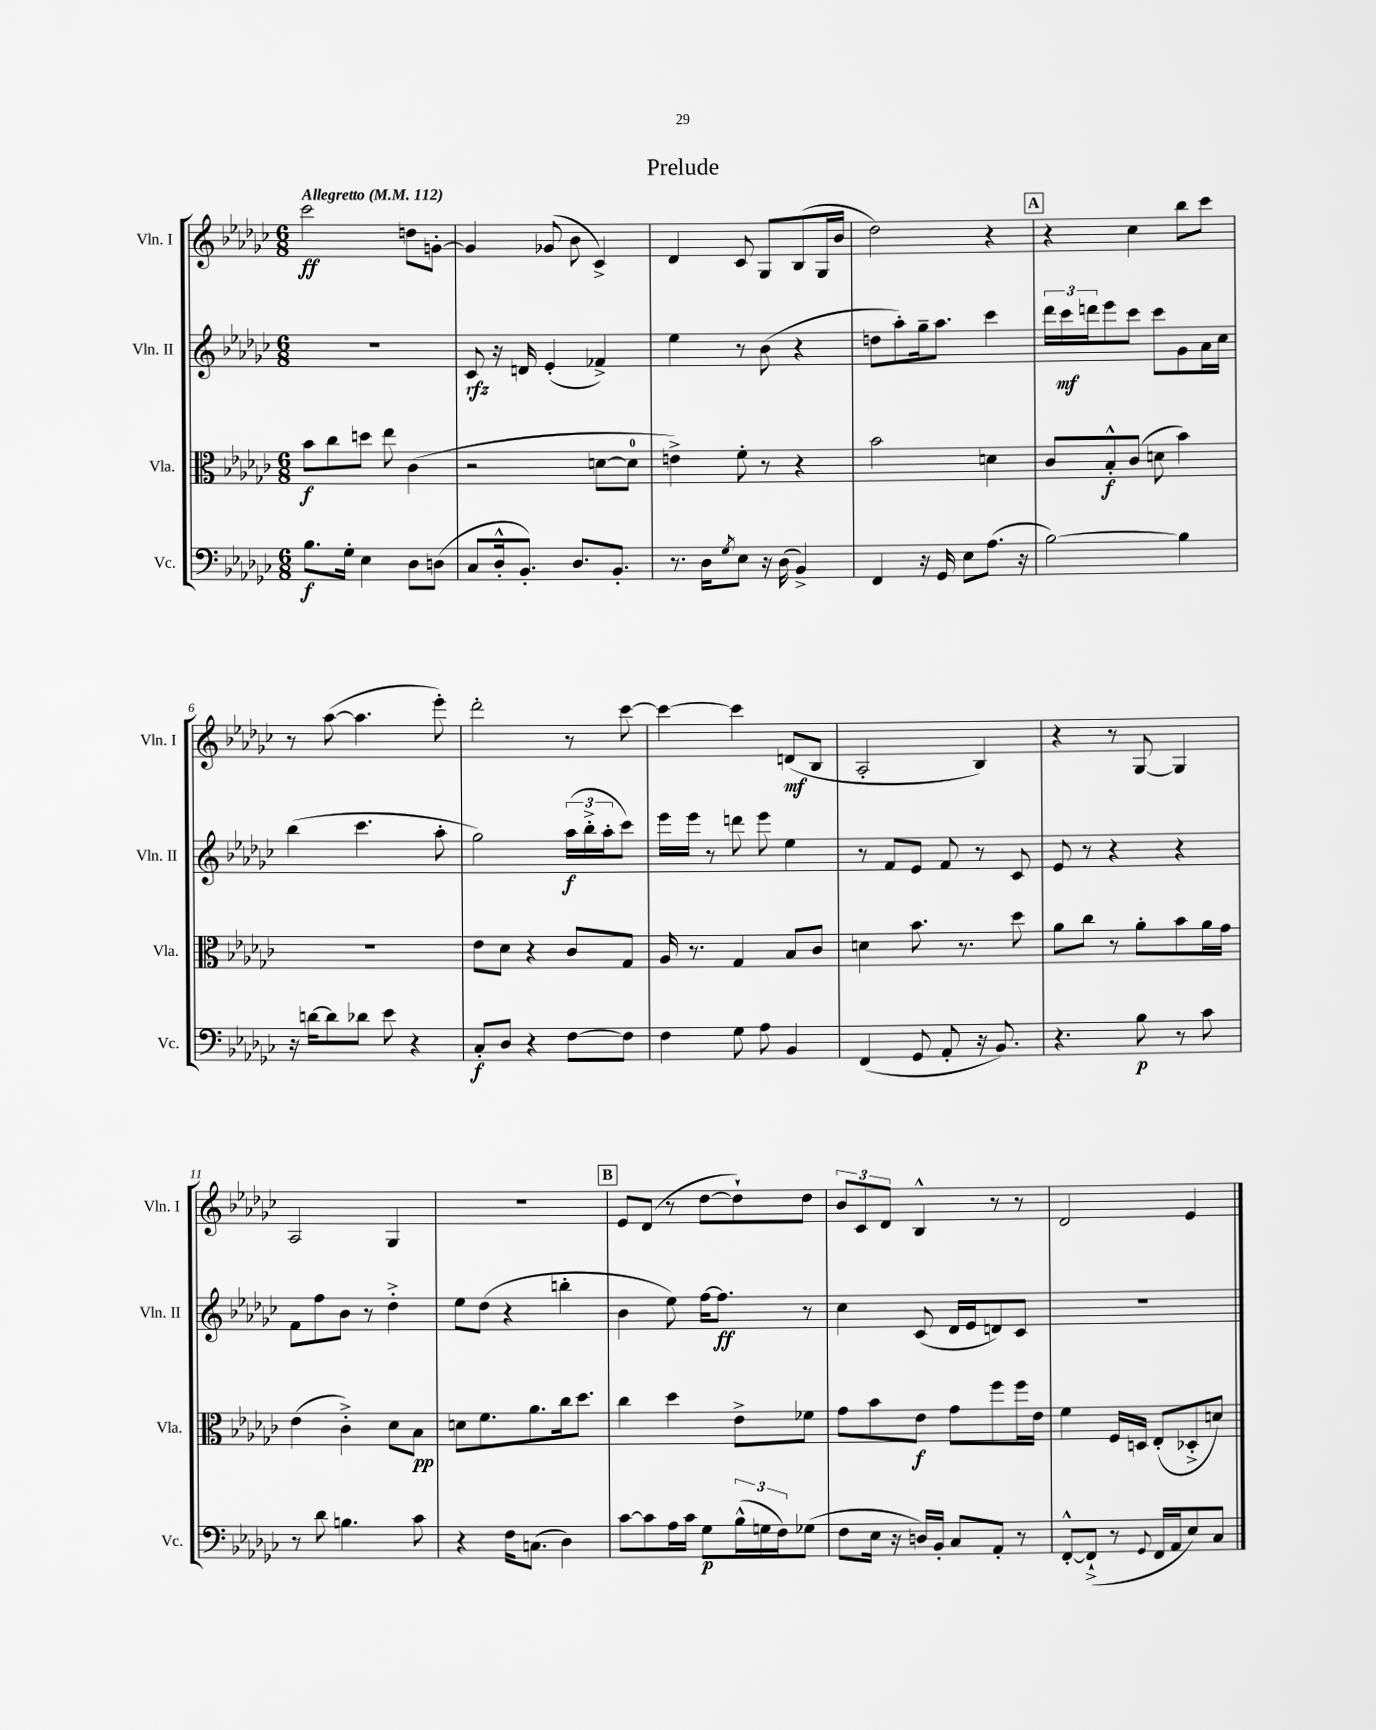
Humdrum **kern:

**kern	**kern	**kern	**kern
*staff4	*staff3	*staff2	*staff1
*clefF4	*clefC3	*clefG2	*clefG2
*k[b-e-a-d-g-c-]	*k[b-e-a-d-g-c-]	*k[b-e-a-d-g-c-]	*k[b-e-a-d-g-c-]
*M6/8	*M6/8	*M6/8	*M6/8
*MM112	*MM112	*MM112	*MM112
8.B-	8b-	2.r	2ccc-
.	8cc-	.	.
16G-'	.	.	.
4E-	8dd	.	.
.	8ee-	.	.
8D-	(4c-	.	8dd
(8D	.	.	[8g'
=	=	=	=
8C-	2r	8c-	4g]
16D-'^^	.	16r	.
8.BB-')	.	16d	.
.	.	(4e-'	(8g-
8.D-	.	.	8b-
.	[8d	4f-^)	4c-^)
8.BB-'	.	.	.
.	8d]	.	.
=	=	=	=
8.r	4e^)	4ee-	4d-
16D-	.	.	.
8qG-	.	.	.
8E-	8f'	8r	8c-
16r	8r	(8b-	8G-
(16D-	.	.	.
4BB-^)	4r	4r	(8B-
.	.	.	16G-
.	.	.	16b-
=	=	=	=
4FF	2b-	8dd	2dd-)
.	.	8aa-')	.
16r	.	16gg-~	.
16GG-	.	8.aa-	.
8E-	.	.	.
(8.A-	4d	4ccc-	4r
16r	.	.	.
=	=	=	=
[2B-)	8c-	24ddd-	4r
.	.	24ccc-	.
.	.	24ddd	.
.	8B-'^^	8eee-	.
.	(8c-	8ccc-	4cc-
.	8d	8ccc-	.
4B-]	4b-)	8g-	8bb-
.	.	16a-	8ccc-
.	.	16cc-	.
=	=	=	=
16r	2.r	(4bb-	8r
[16d	.	.	.
8d]	.	.	([8aa-
8d-	.	4.ccc-	4.aa-]
8e-	.	.	.
4r	.	.	.
.	.	8aa-'	8eee-')
=	=	=	=
8C-'	8e-	2gg-)	2ddd-'
8D-	8d-	.	.
4r	4r	.	.
[8F	8c-	(24aa-	8r
.	.	24bb-'^	.
.	.	24aa-'	.
8F]	8G-	8ccc-)	[8ccc-
=	=	=	=
4F	16A-	16eee-	4ccc-_
.	8.r	16eee-	.
.	.	8r	.
8G-	4G-	8ddd	4ccc-]
8A-	.	8eee-	.
4BB-	8B-	4ee-	(8d
.	8c-	.	8B-
=	=	=	=
(4FF	4d	8r	2A-'
.	.	8f	.
8GG-	8.b-	8e-	.
8AA-'	.	8f	.
.	8.r	.	.
16r	.	8r	4B-)
8.BB-)	.	.	.
.	8dd-	8c-	.
=	=	=	=
4.r	8a-	8e-	4r
.	8cc-	8r	.
.	8r	4r	8r
8B-	8a-'	.	[8G-
8r	8b-	4r	4G-]
8c-	16a-	.	.
.	16g-	.	.
=	=	=	=
8r	(4e-	8f	2A-
8d-	.	8ff	.
4.B	4c-'^)	8b-	.
.	.	8r	.
.	8d-	4dd-'^	4G-
8c-	8B-	.	.
=	=	=	=
4r	8d	8ee-	2.r
.	8.f	(8dd-	.
16F	.	4r	.
(8.C	8.a-	.	.
4D-)	16cc-	4bb'	.
.	8.dd-	.	.
=	=	=	=
[8c-	4cc-	4b-	8e-
8c-]	.	.	(8d-
16A-	4dd-	8ee-)	8r
16c-	.	.	.
8G-	.	[16ff	[8dd-
.	.	8.ff]	.
(24B-^^	8e-^	.	8dd-`])
24G	.	.	.
24F)	.	.	.
(8G-	8f-	8r	8dd-
=	=	=	=
8F	8g-	4cc-	12b-
.	.	.	12c-
16E-	8b-	.	.
.	.	.	12d-
16r	.	.	.
16D)	8e-	(8c-	4B-^^
16BB-'	.	.	.
8C-	8g-	16d-	.
.	.	16e-	.
8AA-'	8ff	8d)	8r
8r	16ff	8c-	8r
.	16e-	.	.
=	=	=	=
[8FF'^^	4f	2.r	2d-
(8FF`^]	.	.	.
8r	16F	.	.
.	16D	.	.
8qqGG-	.	.	.
16FF	(8E-'	.	.
16AA-	.	.	.
8E-)	8D-'^	.	4e-
8C-	8d)	.	.
==	==	==	==
*-	*-	*-	*-
